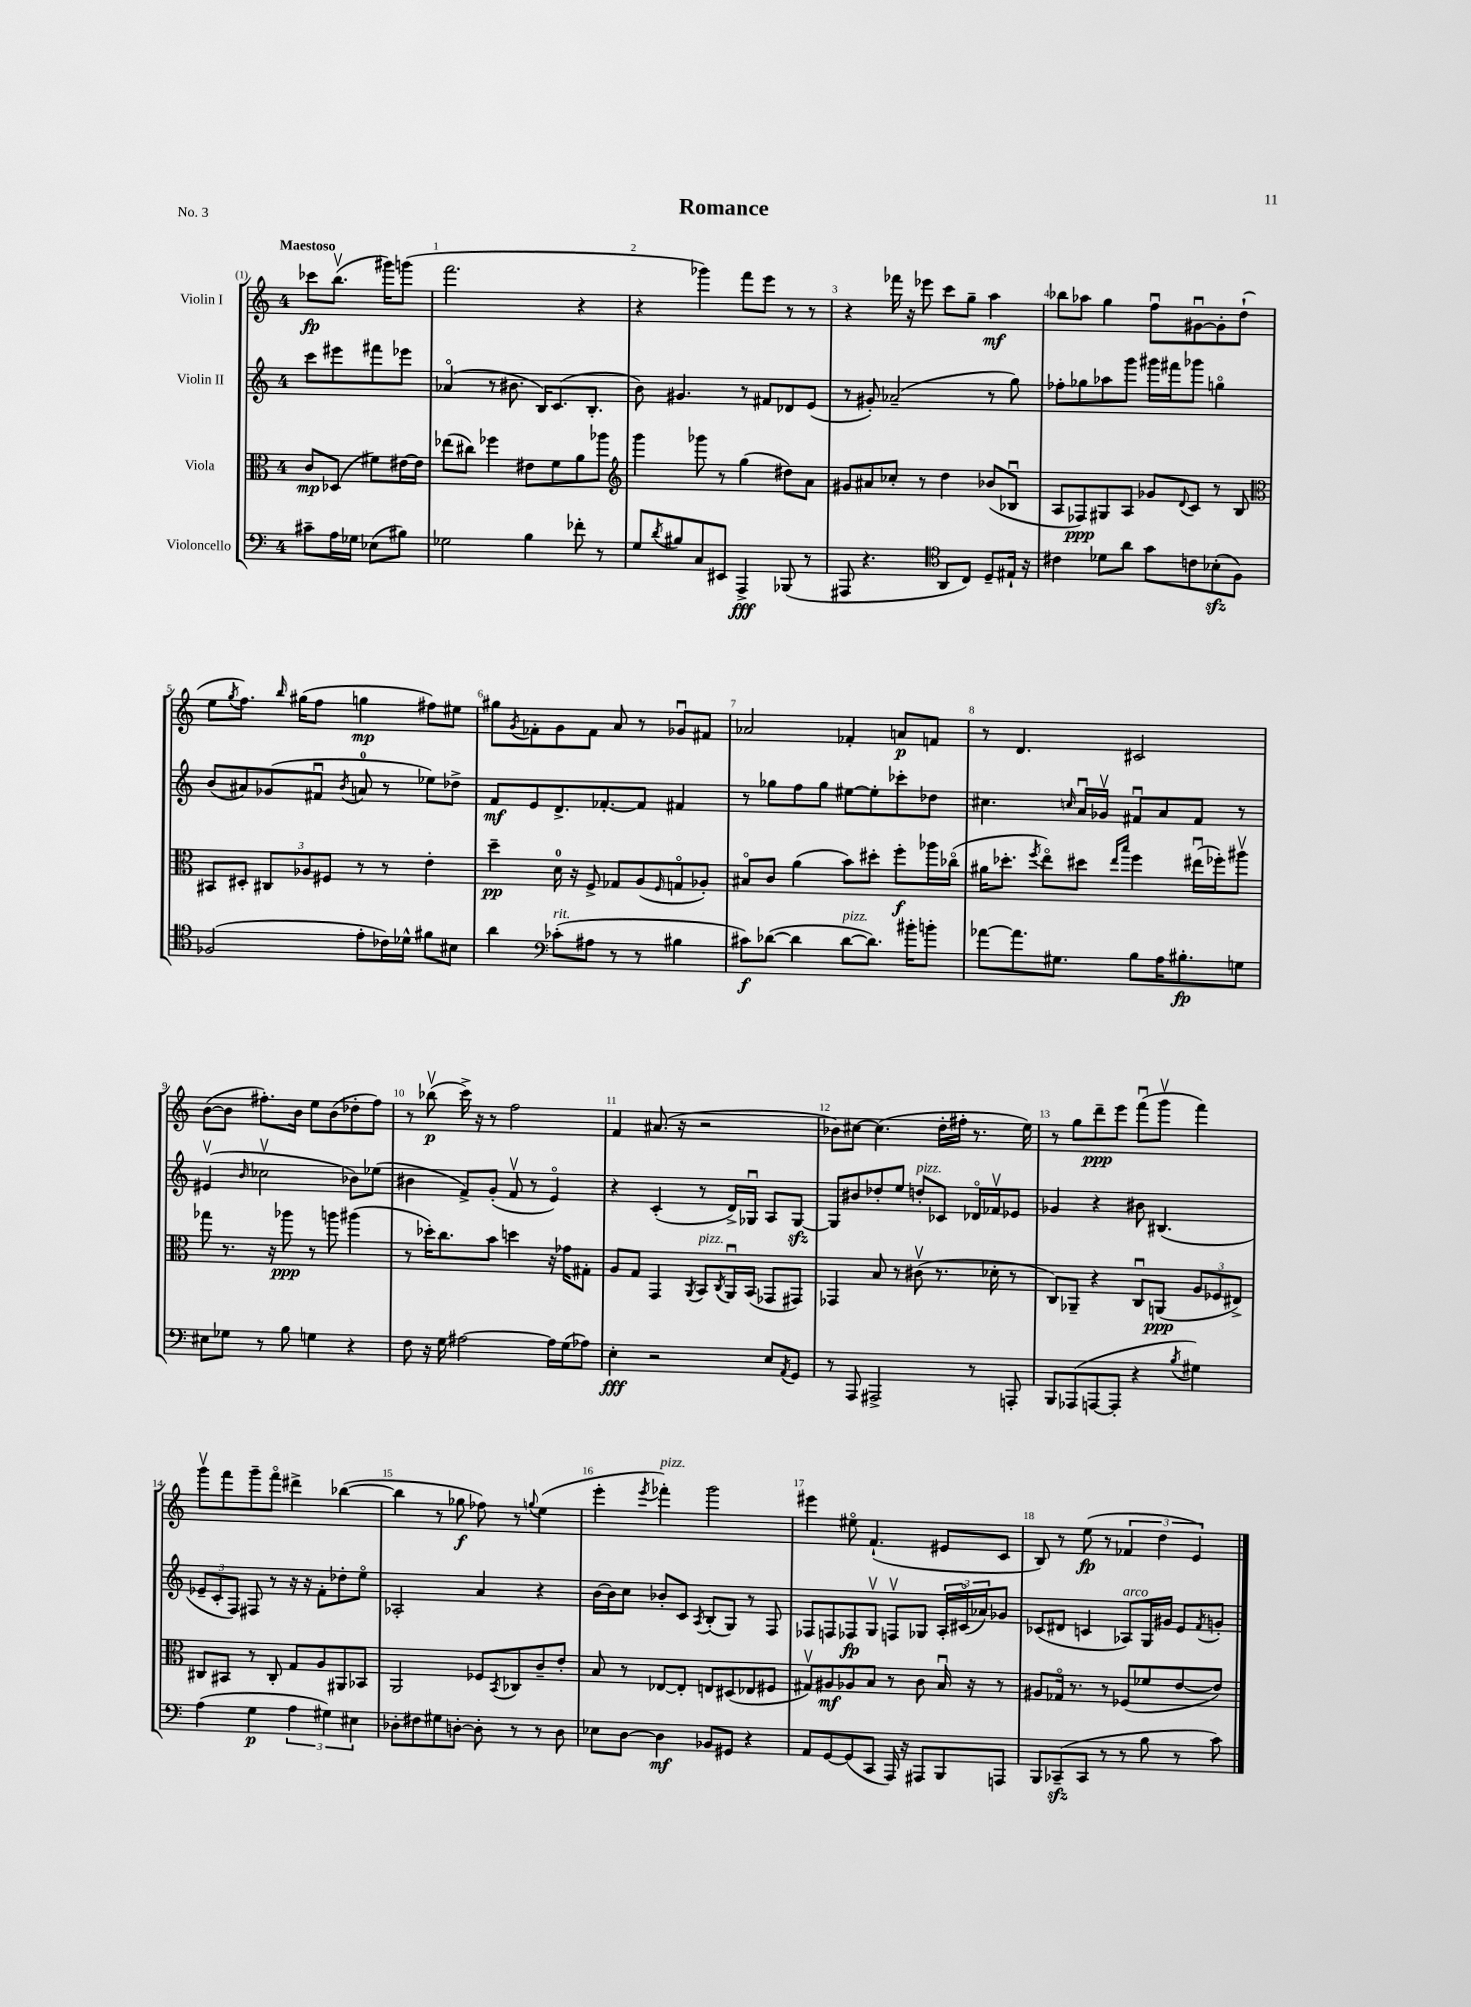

**kern	**kern	**kern	**kern
*staff4	*staff3	*staff2	*staff1
*clefF4	*clefC3	*clefG2	*clefG2
*k[]	*k[]	*k[]	*k[]
*M4/4	*M4/4	*M4/4	*M4/4
8c#~\L	8c/L	8ccc\L	8ccc-\L
16A\L	(8D-/J	8eee#\	(8.bbv\J
16G-\JJ	.	.	.
(8E-\L	8f#\L)	8fff#\	.
.	.	.	16ggg#\LK)
8B#\J)	[16e#\L	8eee-\J	(8ggg\J
.	16e#\]JJ	.	.
=	=	=	=
2G-\	(8ee-\L	(4a-o/	2.fff\
.	8cc#\J)	.	.
.	4ff-\	8r	.
.	.	8.b#\	.
4B\	8e#\L	.	.
.	.	16B/LK)	.
.	8f\	(8.c/	.
8f-'\	8a\	.	4r
.	.	8.B'/J	.
8r	8aa-\J	.	.
=	=	=	=
*	*clefG2	*	*
8G/L	4ggg\	8b\)	4r
8qd/	.	.	.
8B#/	.	4.g#/	.
8C/	8ggg-\	.	4ggg-\)
8EE#/J	8r	.	.
4AAA^/	(4gg\	8r	8fff\L
.	.	8f#/L	8eee\J
(8BBB-/	8dd#\L)	8d-/	8r
8r	8a\J	(8e/J	8r
=	=	=	=
8AAA#/	8g#/L	8r	4r
4.r	8a#/	8g#'/)	.
.	8cc-'/J	(2a-~/	16fff-\
.	.	.	16r
.	8r	.	8eee-\
*clefC4	*	*	*
8AA/L	4dd\	.	8ccc\L
8C/J)	.	.	8gg~\J
8D~/L	(8b-/L	8r	4aa\
16E#`/Jk	8B-u/J	8gg\)	.
16r	.	.	.
=	=	=	=
4c#\	8A/L	8ff-'\L	8bb-\L
.	8F-/)	8gg-\	8aa-\J
8d-\L	8G#/	8aa-\	4gg\
8a\J	8A/J	8ggg\J	.
8g\L	8g-/L	16ggg#\LL	8ffu\L
.	.	16fff#\J	.
.	8qqd/	.	.
8c\	8c/J	8ggg-\J	[8g#u\
(8B-'\	8r	4ggo\	8g#'\]
8F\J)	8B/	.	(8dd`\J
=	=	=	=
*	*clefC3	*	*
(2F-/	8BB#/L	(8b/L	8ee\L
.	.	.	8qgg/
.	8D#'/J	8a#/)	8.ff\J)
.	12C#/L	(8g-/	.
.	.	.	16qqbb/
.	.	.	(16gg#\LK
.	12A-/	.	.
.	.	8f#u/J	8ff\J
.	12F#/J	.	.
.	.	8qb/	.
8e'\L	8r	8a/	4gg\
16c-\L)	8r	8r	.
16d-^^\JJ	.	.	.
8f#\L	4e'\	8ee-\L)	8ff#\L)
8B#\J	.	8dd-^\J	8ee#\J
=	=	=	=
4a\	4dd~\	8f/L	8gg#\L
.	.	.	8qg/
.	.	8e/	8f-'\
*clefF4	*	*	*
(8c-'\L	16d\	8.d^/	8g\
.	16r	.	.
8A#\J	8F^/	.	8f-\J
.	.	[8.f-'/	.
8r	8G-/L	.	8a/
8r	(8A/	8f-/]J	8r
.	16qqF/	.	.
4B#\	8Go/	4f#/	8g-u/L
.	8A-'/J)	.	8f#/J
=	=	=	=
8c#\L)	8B#o/L	8r	2a-/
([8d-\J	8c/J	8gg-\L	.
4d-\]	(4a\	8ff\	.
.	.	8gg-\J	.
[8d-\L	8b\L)	[8ee#\L	4f-'/
8.d-\]J)	8dd#'\J	8ee#'\]	.
.	8ff'\L	8ccc-'\	8a/L
16b#'\LK	.	.	.
8b'\J	16aa-\L	8dd-\J	8f/J
.	(16cc-o\JJ	.	.
=	=	=	=
[8a-\L	16a#\LK	4.cc#\	8r
.	8.dd-'\J	.	.
8.a-\]	.	.	4.d/
.	8qff/	.	.
.	8eeo\L)	.	.
8.G#\J	.	.	.
.	.	16qqcc/	.
.	8dd#\J	16au/LL	.
.	.	16g-v/JJ	.
.	16qqee/LL	.	.
.	16qqbb/JJ	.	.
8B\L	4ff\	8f#u/L	2c#/
16A\K	.	8a/	.
8.B#'\	.	.	.
.	(16ee#u\LL	8f#/J	.
.	16ff-'\J)	.	.
8G\J	8aa#v\J	8r	.
=	=	=	=
8E#\L	8gg-\	(4e#v/	([8b\L
8G-\J	8.r	.	8b\]J
.	.	16qqb/	.
8r	.	2cc-v\	8.ff#'\L)
.	16r	.	.
8B\	8aa-\	.	.
.	.	.	16b\Jk
4G\	8r	.	8ee\L
.	8aa\	.	(8b\
4r	(4aa#\	8b-\L)	8dd-'\
.	.	(8ee-\J	8ff#\J)
=	=	=	=
8F\	8r	4b#\	8r
16r	16dd-'\LK)	.	(8bb-v\
16G\	8.cc\	.	.
[2A#\	.	8f^/L)	16ccc^\)
.	.	.	16r
.	8b\J	(8g'/J	8r
.	4dd\	8fv/	2ff\
.	.	8r	.
16A#\]LL	16r	4eo/)	.
(16G\J	16g-\LK	.	.
8A-\J)	8G#'\J	.	.
=	=	=	=
4E'\	8A/L	4r	4f/
.	8G/J	.	.
2r	4GG/	(4c'/	(8.a#/
.	.	.	16r
.	8qAA/	.	.
.	8BB/L	8r	2r
.	8qC/	.	.
.	16AAu/L	16d^/LL)	.
.	(16BB/JJ	16G-u/JJ	.
8E/L	8GG-/L	8A/L	.
8qAA/	.	.	.
8GG/J	8GG#/J)	[8G-/J	.
=	=	=	=
8r	4GG-/	8G-/]L	8b-\L)
8AAA/	.	8b#/	[8cc#\J
2AAA#^/	8B/	8dd-'/	(4.cc#\]
.	8r	8ee/J	.
.	(8c#v\	8dd'/L	.
.	8.r	8c-/J	16dd'\LL
.	.	.	16ff#'\JJ
8r	.	16d-o/LL	8.r
.	16d-'\	16f-v/J	.
8AAA'/	8r	8e-/J	.
.	.	.	16ee\)
=	=	=	=
8BBB/L	8C/L)	4g-/	8r
(8AAA-/	8AA-~/J	.	8gg\L
[8AAA/	4r	4r	8ddd~\
8AAA'/]J	.	.	8eee\J
4r	8Cu/L	8b#\	(8fffu\L
.	(8AA/J	(4.B#/	8gggv\J
8qB/	.	.	.
4G#\)	12A/L	.	4fff\)
.	12F-/	.	.
.	12E#^/J)	.	.
=	=	=	=
(4A\	8C#/L	12e-~/L	8gggv\L
.	.	12c'/	.
.	8BB#/J	.	8fff\
.	.	12F/J)	.
4G\	8r	8F#/	8ggg~\
.	8C#'/	8r	8fffo\J
6A\	8G/L	16r	4ddd#^\
.	.	16r	.
.	8A/	8f'\L	.
6G#\)	.	.	.
.	8AA#/	8dd-'\	([4bb-\
6E#\	.	.	.
.	8BB-/J	8eeo\J	.
=	=	=	=
8D-'\L	2AA/	2A-'/	4bb-\]
8F#\	.	.	.
8G#\	.	.	8r
[8D'\J	.	.	8gg-\
8D'\]	8F-/L	4a/	8ff-\)
.	8qBB/	.	.
8r	8C-/	.	8r
.	.	.	8qqgg/
8r	8c~/	4r	(4ee\
8D\	8e'/J	.	.
=	=	=	=
8E-\L	8B/	[16b\LL	4eee'\
.	.	16b\]J	.
[8D\J	8r	8cc\J	.
.	.	.	8qeee/
4D\]	[8E-/L	8b-'/L	4fff-'\)
.	8E-'/]J	8c/J	.
.	.	8qA/	.
8BB-/L	8E/L	(8B'/L	2ggg\
8GG#/J	(8D#/	8G/J)	.
4r	8E-/	8r	.
.	8F#/J	8F/	.
=	=	=	=
8AA/L	8G#v/L)	8F-/L	4eee#\
[8GG/	8A#/	8F/	.
(8GG/]	8A-/	8F-/	8ee#o\
8CC/J	8B/J	8Gv/J	(4.f`/
16AAA/)	8r	8Fv/L	.
16r	.	.	.
8AAA#/L	8c\	8G-/J	.
8BBB/	16Bu/	24A'/LL	8e#/L
.	.	(24c#o/	.
.	16r	.	.
.	.	24a-/J)	.
8AAA/J	8r	8g-/J	8c/J
=	=	=	=
8BBB/L	8A#/L	(8c-/L	8B/)
(8CC-~/	16G-o/Jk	8d#/J	8r
.	8.r	.	.
8CC-/J	.	4c/	(8ee\
8r	8r	.	8r
8r	(8F-/L	8A-/L)	6f-/
8B\	8f-/	16G/L	.
.	.	.	6dd\
.	.	16g#/JJ	.
8r	[8e/	8e/L	.
.	.	.	6e/)
.	.	8qf/	.
8c\)	8e/]J)	8g'/J	.
==	==	==	==
*-	*-	*-	*-
